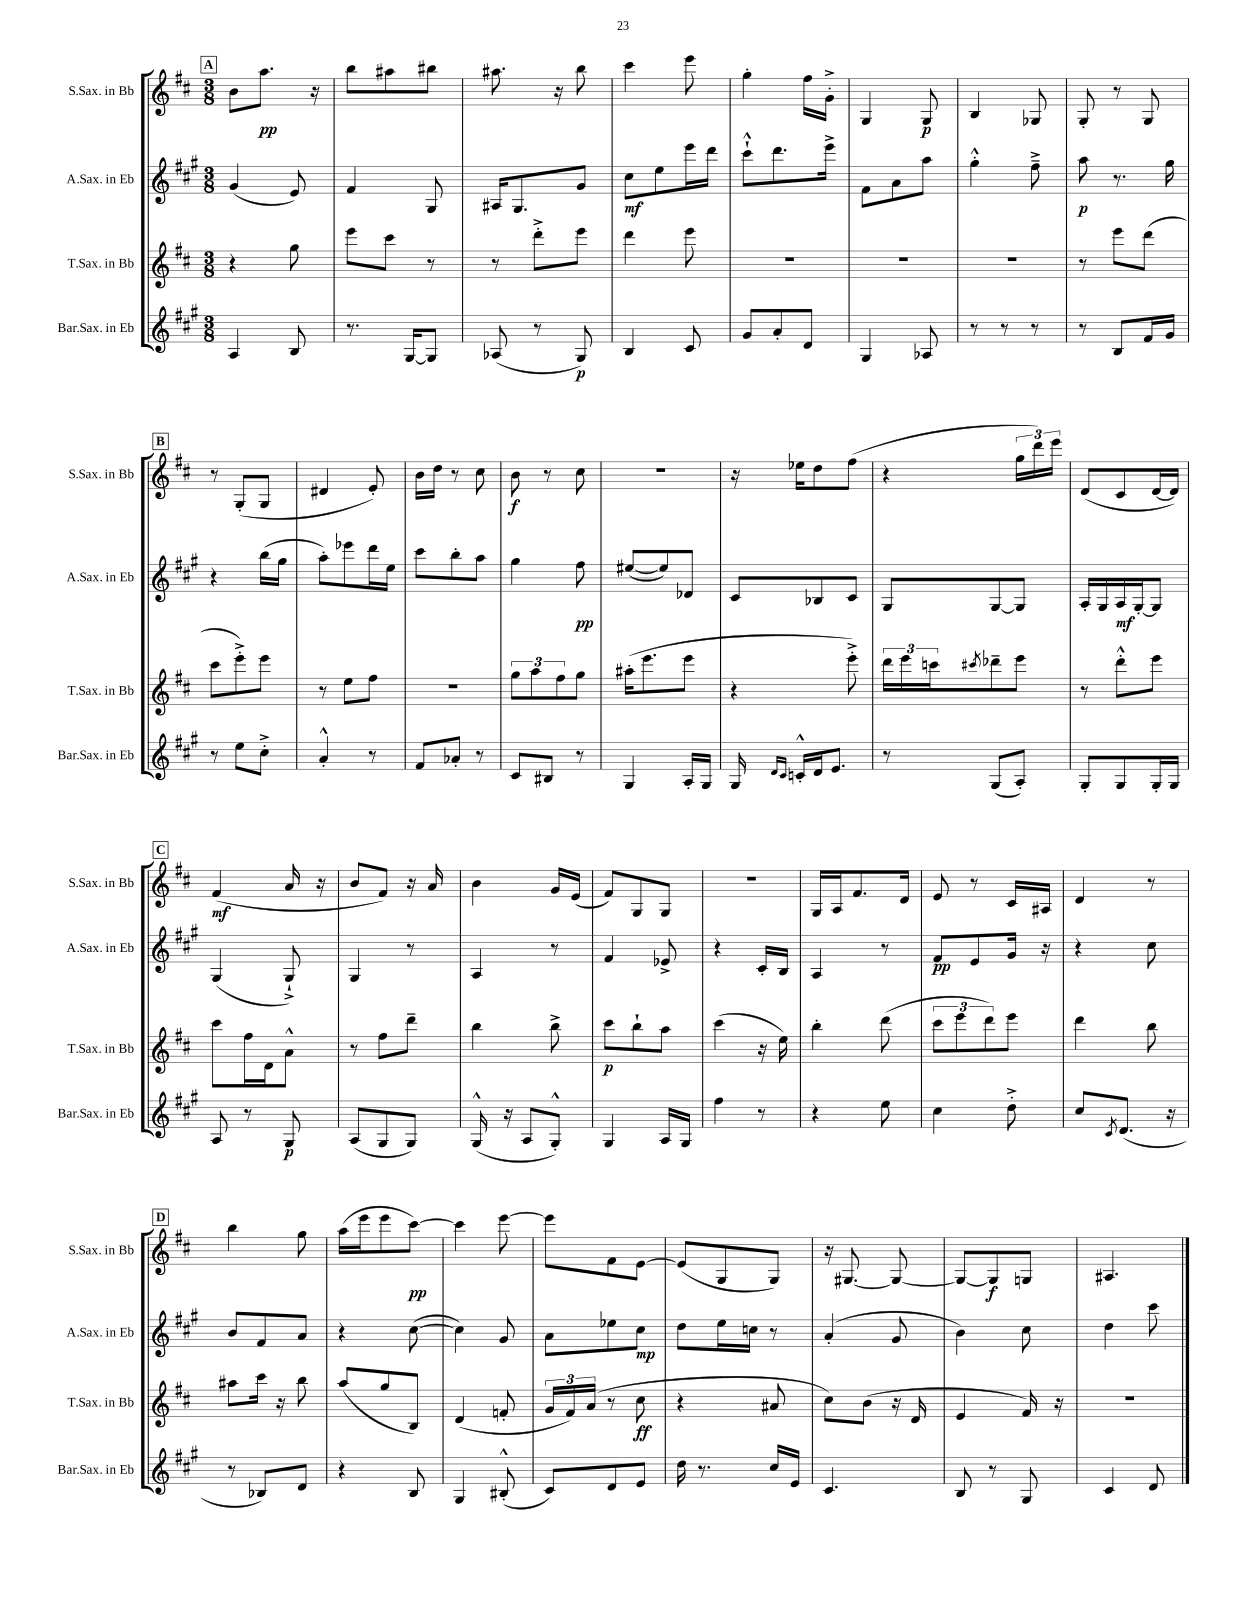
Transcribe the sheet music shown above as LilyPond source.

<<
\new StaffGroup <<
\new Staff = "s0" \with { instrumentName = "S.Sax. in Bb" shortInstrumentName = "S.Sax. in Bb" } {
    \clef treble \key d \major \numericTimeSignature \time 3/8
    \mark \markup { \box "A" } b'8 a''8.\pp r16 |
    b''8 ais''8 bis''8 |
    ais''8. r16 b''8 |
    cis'''4 e'''8 |
    g''4-. fis''16 g'16-.-> |
    g4 g8\p |
    b4 ges8 |
    g8-. r8 g8 |
    \mark \markup { \box "B" } r8 g8-.( g8 |
    dis'4 e'8-.) |
    b'16 d''16 r8 cis''8 |
    b'8\f r8 cis''8 |
    R4. |
    r16 ees''16 d''8 fis''8( |
    r4 \tuplet 3/2 { g''16 d'''16) e'''16 } |
    d'8( cis'8 d'16~ d'16) |
    \mark \markup { \box "C" } fis'4\mf( a'16 r16 |
    b'8 fis'8) r16 a'16 |
    b'4 g'16 e'16( |
    fis'8) g8 g8 |
    R4. |
    g16 a16 fis'8. d'16 |
    e'8 r8 cis'16 ais16 |
    d'4 r8 |
    \mark \markup { \box "D" } b''4 g''8 |
    a''16( e'''16 e'''8 cis'''8~\pp) |
    cis'''4 e'''8~ |
    e'''8 fis'8 e'8~ |
    e'8( g8 g8) |
    r16 gis8.~ gis8~ |
    gis8~ gis8\f g8 |
    ais4. \bar "|." |
}
\new Staff = "s1" \with { instrumentName = "A.Sax. in Eb" shortInstrumentName = "A.Sax. in Eb" } {
    \clef treble \key a \major \numericTimeSignature \time 3/8
    \mark \markup { \box "A" } gis'4( e'8) |
    fis'4 gis8 |
    ais16 gis8. gis'8 |
    cis''8\mf e''8 e'''16 d'''16 |
    cis'''8-!-^ d'''8. e'''16-> |
    fis'8 a'8 a''8 |
    gis''4-.-^ fis''8---> |
    a''8\p r8. gis''16 |
    \mark \markup { \box "B" } r4 b''16( gis''16 |
    a''8-.) ees'''8 d'''16 e''16 |
    cis'''8 b''8-. a''8 |
    gis''4 fis''8\pp |
    eis''8~( eis''8) des'8 |
    cis'8 bes8 cis'8 |
    gis8 gis8~ gis8 |
    a16-. gis16 a16\mf gis16~-. gis8 |
    \mark \markup { \box "C" } gis4( gis8-!->) |
    gis4 r8 |
    a4 r8 |
    fis'4 ees'8-> |
    r4 cis'16-. b16 |
    a4 r8 |
    fis'8\pp e'8 gis'16 r16 |
    r4 cis''8 |
    \mark \markup { \box "D" } b'8 fis'8 a'8 |
    r4 cis''8~( |
    cis''4) gis'8 |
    a'8 ees''8 cis''8\mp |
    d''8 e''16 c''16 r8 |
    a'4-.( gis'8 |
    b'4) cis''8 |
    d''4 cis'''8 \bar "|." |
}
\new Staff = "s2" \with { instrumentName = "T.Sax. in Bb" shortInstrumentName = "T.Sax. in Bb" } {
    \clef treble \key d \major \numericTimeSignature \time 3/8
    \mark \markup { \box "A" } r4 g''8 |
    e'''8 cis'''8 r8 |
    r8 d'''8-.-> e'''8 |
    d'''4 e'''8 |
    R4. |
    R4. |
    R4. |
    r8 e'''8 d'''8( |
    \mark \markup { \box "B" } cis'''8 e'''8-.->) e'''8 |
    r8 e''8 fis''8 |
    R4. |
    \tuplet 3/2 { g''8 a''8 fis''8 } g''8 |
    ais''16-.( e'''8. e'''8 |
    r4 e'''8-.->) |
    \tuplet 3/2 { d'''16 e'''16 c'''16 } \acciaccatura { cis'''8 } des'''8-- e'''8 |
    r8 d'''8-.-^ e'''8 |
    \mark \markup { \box "C" } cis'''8 fis''16 d'16 a'8-^ |
    r8 fis''8 d'''8-- |
    b''4 b''8-> |
    cis'''8\p b''8-! a''8 |
    cis'''4( r16 e''16) |
    b''4-. d'''8( |
    \tuplet 3/2 { cis'''8 e'''8 d'''8) } e'''8 |
    d'''4 b''8 |
    \mark \markup { \box "D" } ais''8 cis'''16 r16 b''8 |
    a''8( g''8 b8) |
    d'4( f'8-. |
    \tuplet 3/2 { g'16 fis'16) a'16( } r8 cis''8\ff |
    r4 ais'8 |
    cis''8) b'8( r16 d'16 |
    e'4 fis'16) r16 |
    R4. \bar "|." |
}
\new Staff = "s3" \with { instrumentName = "Bar.Sax. in Eb" shortInstrumentName = "Bar.Sax. in Eb" } {
    \clef treble \key a \major \numericTimeSignature \time 3/8
    \mark \markup { \box "A" } a4 b8 |
    r8. gis16~ gis8 |
    aes8( r8 gis8\p) |
    b4 cis'8 |
    gis'8 a'8-. d'8 |
    gis4 aes8 |
    r8 r8 r8 |
    r8 b8 fis'16 gis'16 |
    \mark \markup { \box "B" } r8 e''8 cis''8-.-> |
    a'4-.-^ r8 |
    fis'8 aes'8-. r8 |
    cis'8 bis8 r8 |
    gis4 a16-. gis16 |
    gis16 \grace { d'16 cis'16 } c'16-.-^ d'16 e'8. |
    r8 gis8( a8-.) |
    gis8-. gis8 gis16-. gis16 |
    \mark \markup { \box "C" } a8 r8 gis8\p |
    a8( gis8 gis8) |
    gis16-^( r16 a8 gis8-.-^) |
    gis4 a16 gis16 |
    fis''4 r8 |
    r4 e''8 |
    cis''4 d''8-.-> |
    cis''8 \acciaccatura { cis'8 } d'8.( r16 |
    \mark \markup { \box "D" } r8 bes8) d'8 |
    r4 b8 |
    gis4 bis8-.-^( |
    cis'8) d'8 e'8 |
    d''16 r8. cis''16 e'16 |
    cis'4. |
    b8 r8 gis8 |
    cis'4 d'8 \bar "|." |
}
>>
>>
